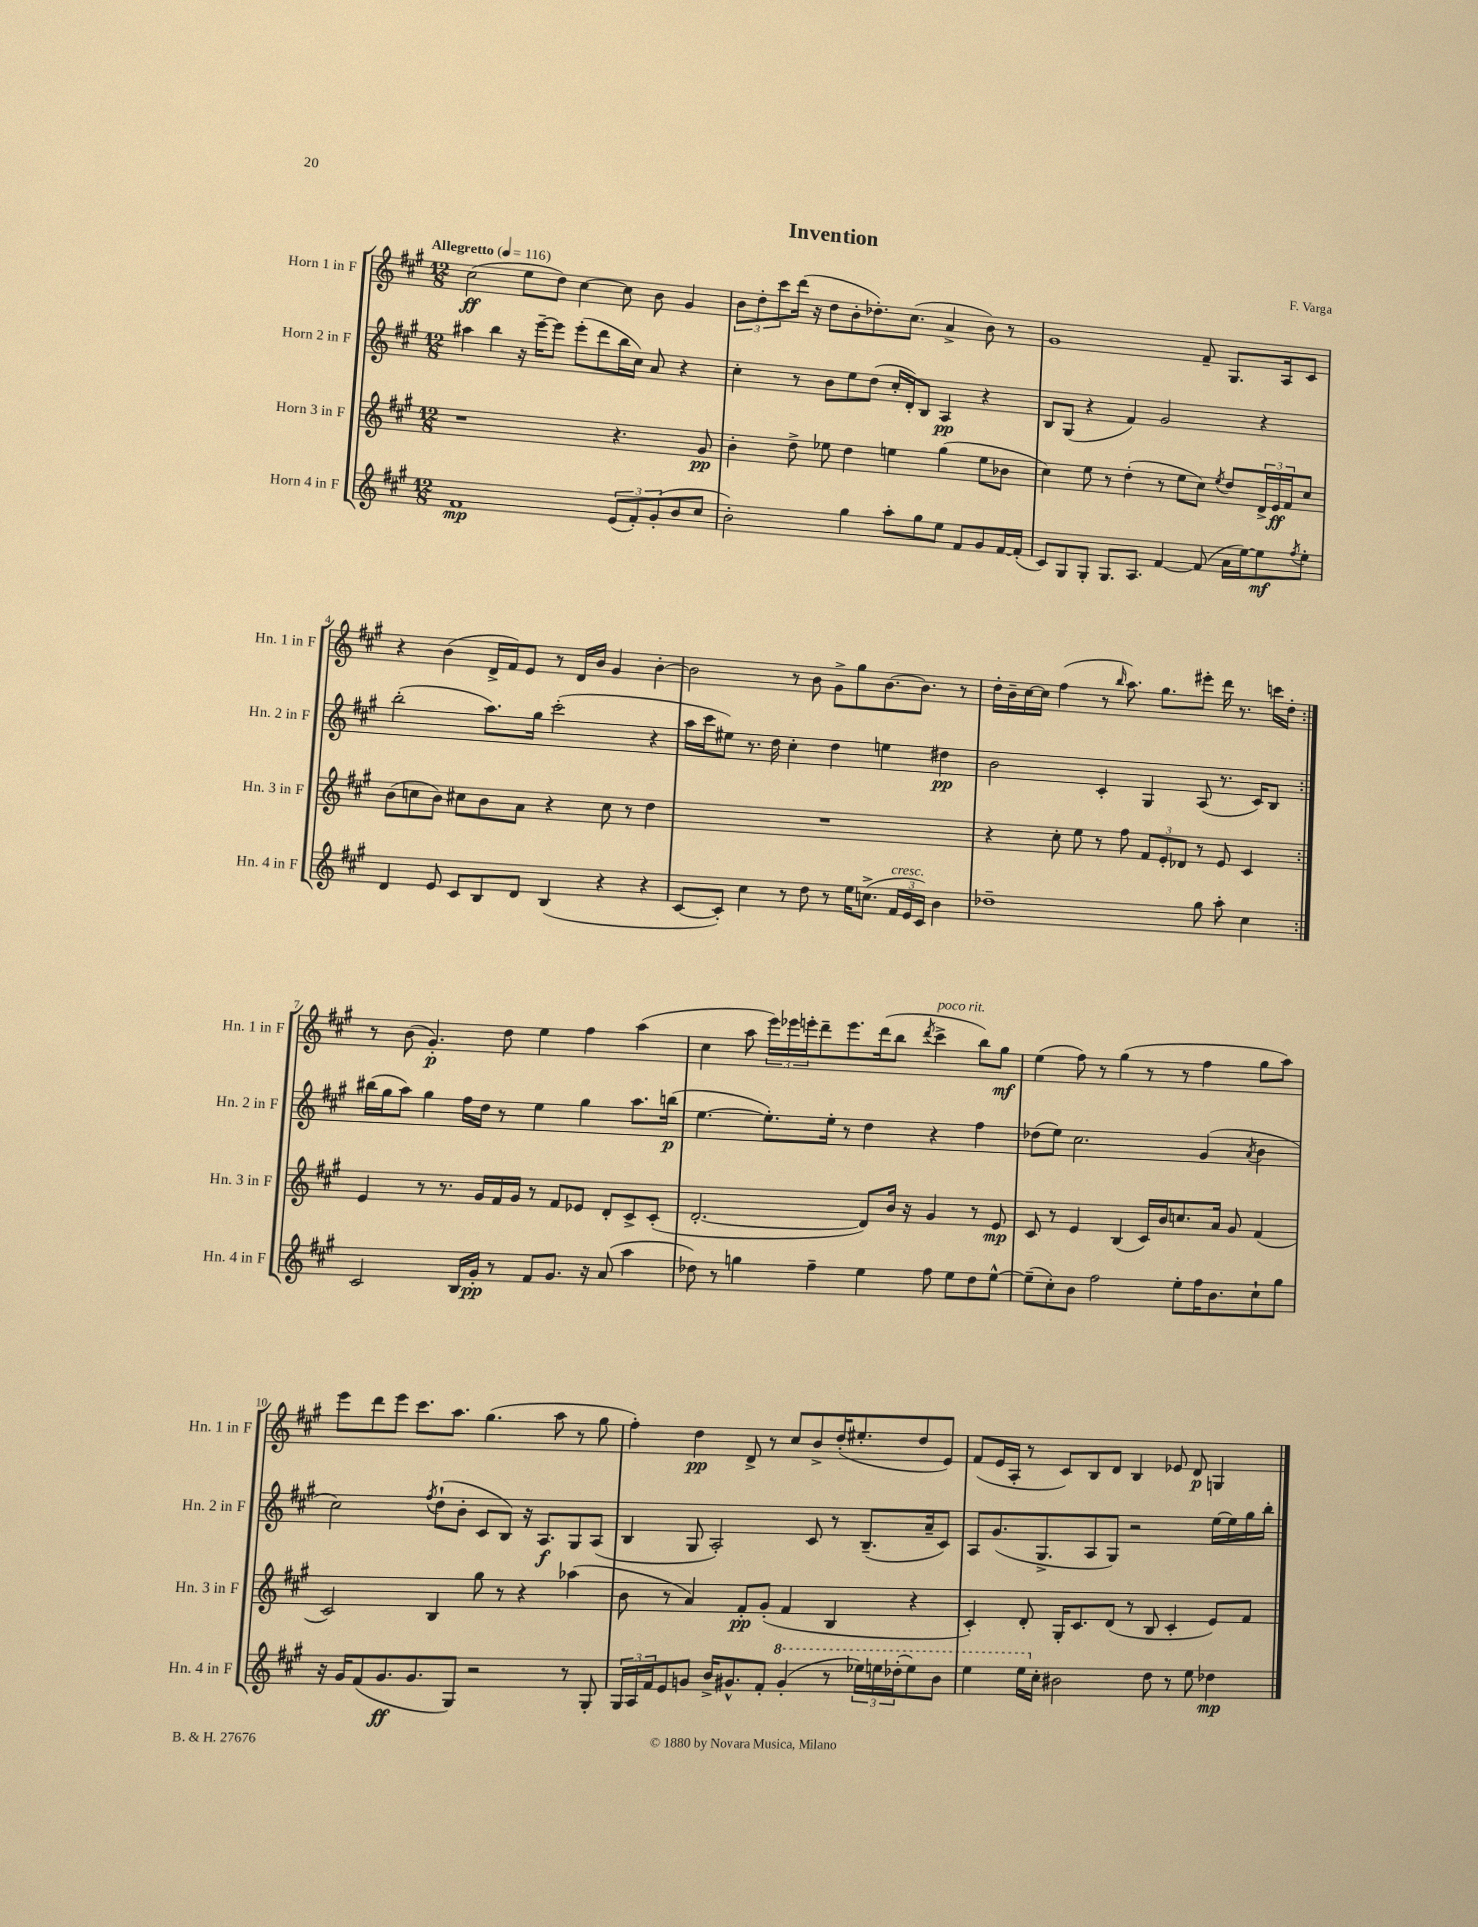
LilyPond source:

\header { title = "Invention" composer = "F. Varga" }
<<
\new StaffGroup <<
\new Staff = "s0" \with { instrumentName = "Horn 1 in F" shortInstrumentName = "Hn. 1 in F" } {
    \clef treble \key a \major \numericTimeSignature \time 12/8 \tempo "Allegretto" 4 = 116
    \repeat volta 2 { cis''2\ff( e''8 d''8) cis''4~ cis''8 b'8 gis'4 |
    \tuplet 3/2 { b'8 d''8-. cis'''8 } d'''16( r16 d''8 b'8-. des''8.-.) cis''8.( a'4-> b'8) r8 |
    gis'1 fis'8-- gis8. a16 cis'8 |
    r4 b'4( d'16-> fis'16) e'8 r8 d'16 b'16 gis'4 b'4~-. |
    b'2 r8 b'8 gis'8-> gis''8 b'8.~ b'8. r8 |
    d''16-. b'16-- cis''16~ cis''16 fis''4( r8 \grace { b''16 } a''8.) gis''8. eis'''8-. d'''16 r8. c'''16 d''16-. | }
    r8 b'8( gis'4.-.\p) d''8 e''4 fis''4 a''4( |
    cis''4 a''8 \tuplet 3/2 { e'''16) ees'''16 e'''16-. } d'''8-- e'''8. d'''16( b''8 \acciaccatura { d'''8 } cis'''4->^\markup { \italic "poco rit." } b''8) gis''8\mf |
    e''4( fis''8) r8 gis''4( r8 r8 fis''4 gis''8 a''8) |
    e'''8 d'''8 e'''8 cis'''8. a''8. gis''4.( a''8 r8 gis''8 |
    fis''4-.) d''4\pp d'8-> r8 cis''8 b'8-> d''16-.( eis''8.-. d''8 e'8) |
    fis'8( e'16 a16-. r8 cis'8) b8 d'8 b4 ees'8 d'8\p g4 \bar "|." |
}
\new Staff = "s1" \with { instrumentName = "Horn 2 in F" shortInstrumentName = "Hn. 2 in F" } {
    \clef treble \key a \major \numericTimeSignature \time 12/8
    \repeat volta 2 { ais''4 b''4 r16 e'''16~-- e'''8 e'''8-.( d'''8 b''16 cis''16) a'8 r4 |
    cis''4-. r8 b'8 e''8 d''8( cis''16-. d'16-.) b8 a4\pp r4 |
    b8 gis8( r4 fis'4) gis'2 r4 |
    b''2-.( a''8.) gis''16 cis'''2-.( r4 |
    a''16 cis'''16 eis''8) r8. d''16 cis''4-. d''4 e''4 dis''4\pp |
    b'2 cis'4-. gis4 a8( r8. cis'16) b8 | }
    bis''16( gis''16 a''8) gis''4 fis''16 d''16 r8 e''4 gis''4 a''8. b''16\p( |
    e''4.~ e''8.-.) e''16-. r8 d''4 r4 fis''4 |
    des''8( e''8) cis''2. gis'4( \acciaccatura { a'8 } b'4 |
    cis''2) \acciaccatura { fis''8 } d''8-!( b'8-. cis'8 b8) r16 a8.\f gis8 a8( |
    b4 gis8 a2-.) cis'8 r8 b8.--( a'16-- cis'8) |
    a8 gis'8.( gis8.-> a8 gis8) r2 e''16~ e''16 gis''16 b''16-. \bar "|." |
}
\new Staff = "s2" \with { instrumentName = "Horn 3 in F" shortInstrumentName = "Hn. 3 in F" } {
    \clef treble \key a \major \numericTimeSignature \time 12/8
    \repeat volta 2 { r1 r4. gis'8\pp |
    b'4-. d''8-> ees''8 d''4 e''4 gis''4( e''8 bes'8 |
    cis''4) e''8 r8 d''4-.( r8 e''8 cis''8) \acciaccatura { e''8 } d''8 \tuplet 3/2 { d'16-> e'16\ff fis'16 } cis''8 |
    b'8( c''8 b'8) cis''8 b'8 a'8 r4 cis''8 r8 d''4 |
    R1. |
    r4 cis''8-. e''8 r8 fis''8 \tuplet 3/2 { fis'8 e'8-. des'8 } r8 e'8 cis'4 | }
    e'4 r8 r8. gis'16 fis'16 gis'16 r8 fis'8 ees'8 d'8-. cis'8-> cis'8-.( |
    d'2.~-. d'8) b'16 r16 gis'4 r8 e'8\mp |
    cis'8 r8 e'4 b4( cis'16) b'16 c''8. a'16 gis'8 fis'4( |
    cis'2) b4 gis''8 r8 r4 aes''4( |
    b'8 r8 a'4) fis'8-.\pp gis'8-.( fis'4 b4 r4 |
    cis'4-.) d'8-. gis16-. cis'8. d'8( r8 b8 cis'4-. e'8) fis'8 \bar "|." |
}
\new Staff = "s3" \with { instrumentName = "Horn 4 in F" shortInstrumentName = "Hn. 4 in F" } {
    \clef treble \key a \major \numericTimeSignature \time 12/8
    \repeat volta 2 { fis'1\mp \tuplet 3/2 { e'8( fis'8-.) gis'8-.( } b'8 cis''8 |
    b'2-.) gis''4 a''8-. gis''8 e''8 fis'8 gis'8 fis'16~ fis'16-.( |
    cis'8) gis8 gis8-. gis8. a8. fis'4~ fis'8( a'16 e''16~) e''8\mf \acciaccatura { fis''8 } e''8-. |
    d'4 e'8 cis'8 b8 d'8 b4( r4 r4 |
    cis'8~ cis'8-.) cis''4 r8 d''8 r8 e''16 c''8.->( \tuplet 3/2 { fis'16^\markup { \italic "cresc." } e'16 cis'16) } b'4 |
    des''1-- gis''8 a''8-. cis''4 | }
    cis'2 b16 gis'16-.\pp r8 fis'8 gis'8. r16 a'8( a''4 |
    des''8) r8 g''4 fis''4-- e''4 fis''8 e''8 des''8 e''8~-^ |
    e''8--( cis''8-.) b'8 fis''2 e''8-. fis''16 b'8. cis''8-! gis''8 |
    r16 gis'16 fis'8( gis'8.\ff gis'8. gis8) r2 r8 gis8-. |
    \tuplet 3/2 { gis16 a16 fis'16 } e'8 g'8 b'16-> gis'8.-^ fis'8-. \ottava #1 gis''4-.( r8 \tuplet 3/2 { ees'''16) e'''16 des'''16-.( } e'''8) b''8 |
    e'''4 e'''16 \ottava #0 cis''16-. bis'2 d''8 r8 e''8 des''4\mp \bar "|." |
}
>>
>>
